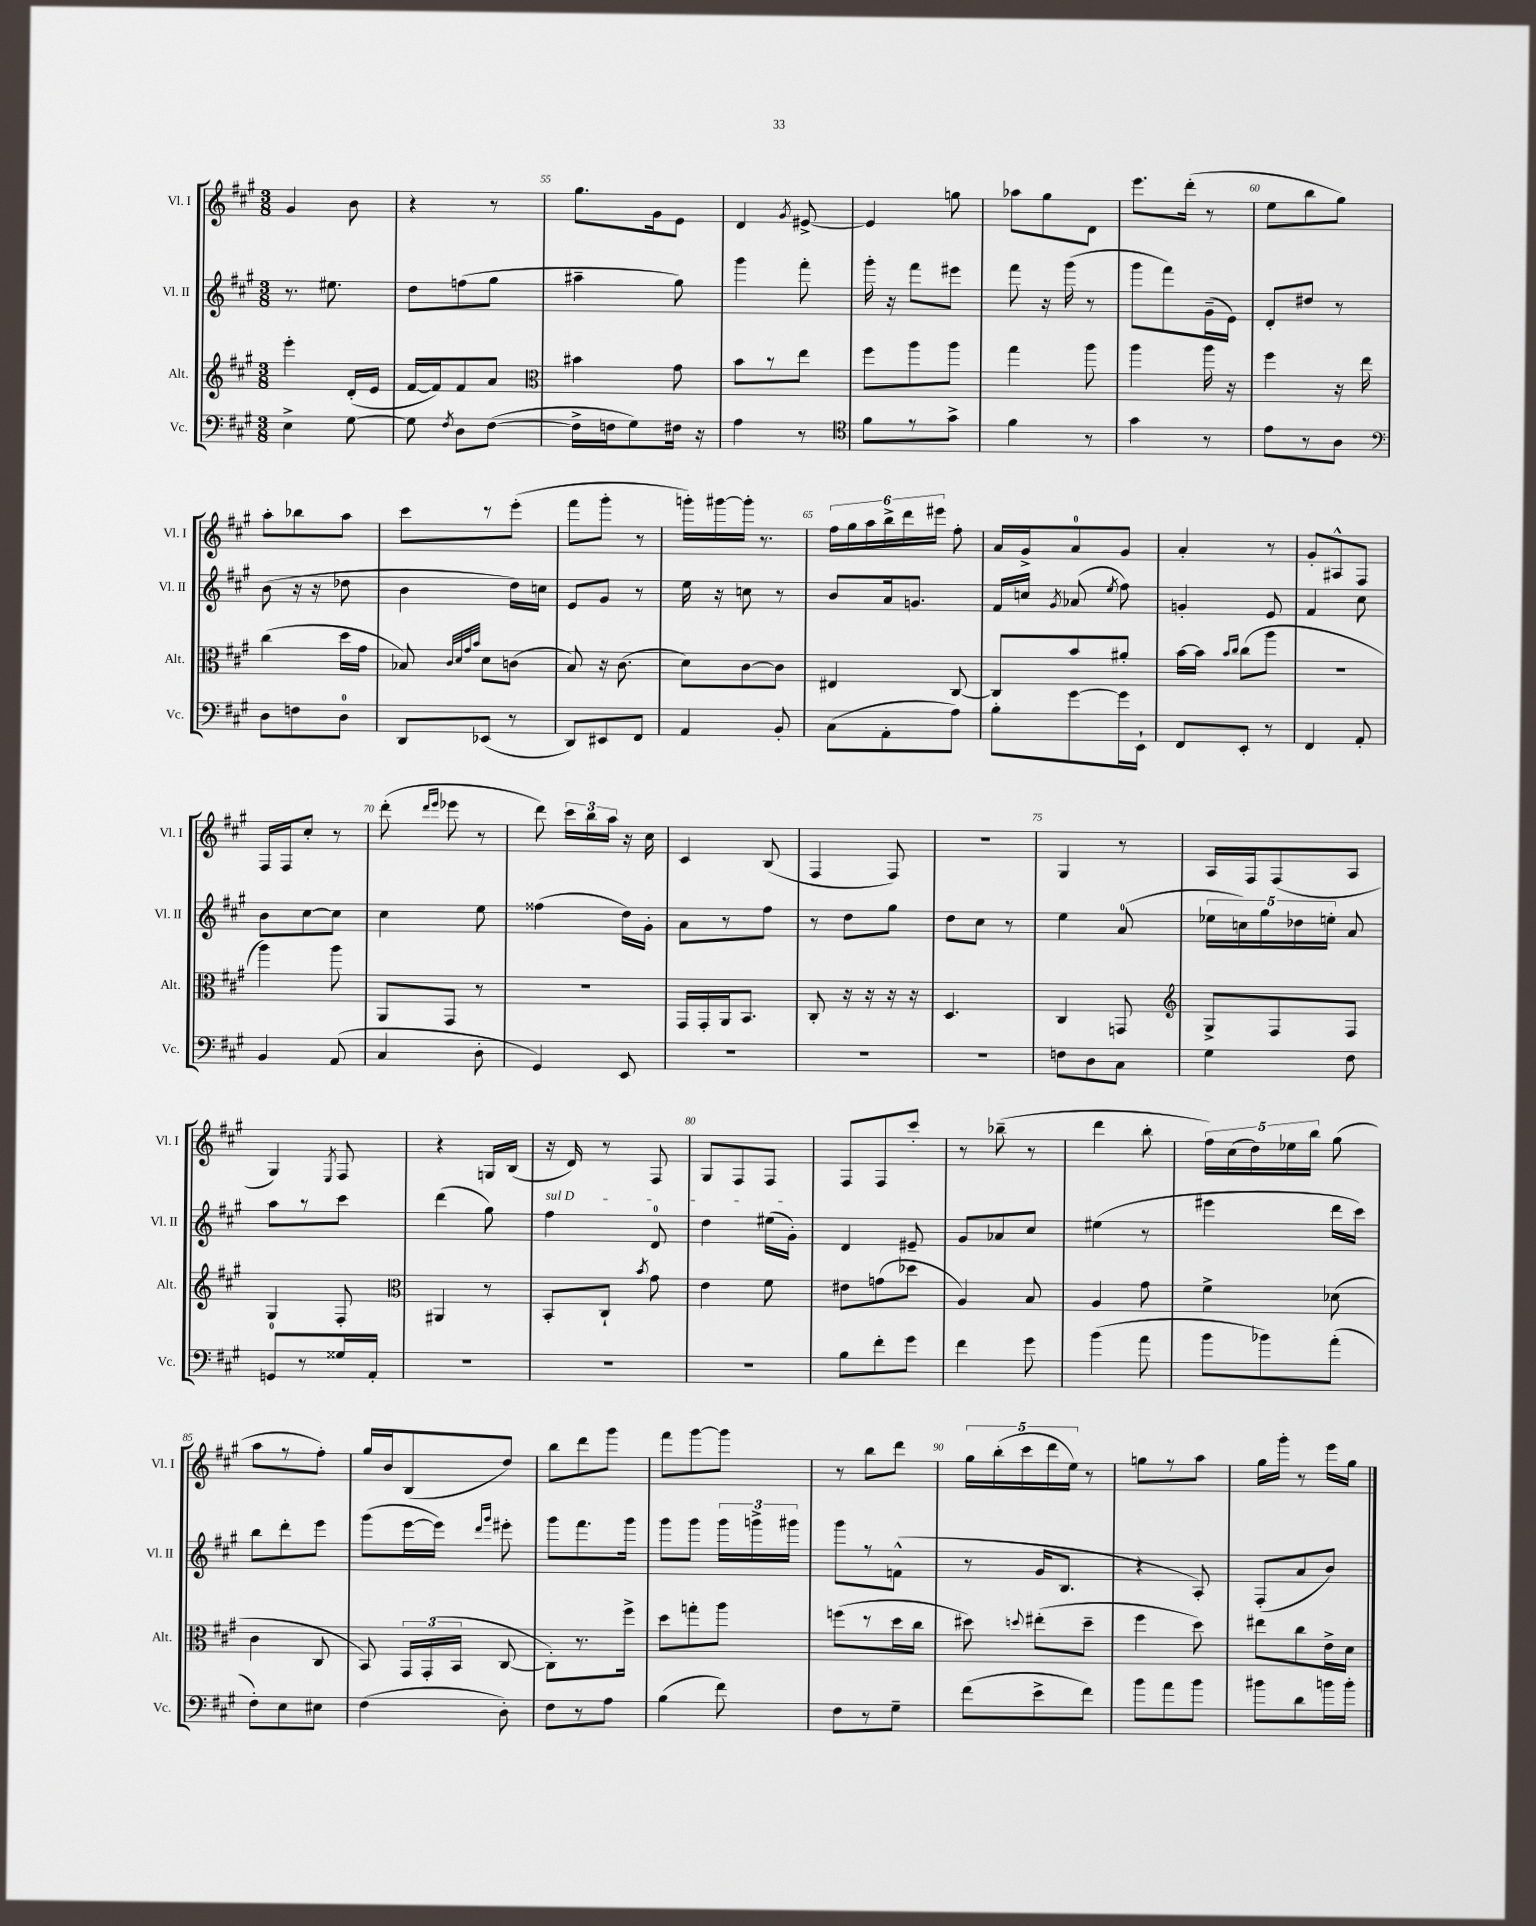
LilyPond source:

<<
\new StaffGroup <<
\new Staff = "s0" \with { instrumentName = "Vl. I" shortInstrumentName = "Vl. I" } {
    \clef treble \key a \major \numericTimeSignature \time 3/8
    \autoBeamOff gis'4 b'8 |
    r4 r8 |
    gis''8.[ gis'16 e'8] |
    d'4 \acciaccatura { gis'8 } eis'8~-> |
    eis'4 g''8 |
    aes''8[ gis''8 d'8] |
    e'''8.[ d'''16]-.( r8 |
    e''8[ b''8 gis''8]) |
    a''8[-. bes''8 a''8] |
    cis'''8[ r8 e'''8]-.( |
    fis'''8[ gis'''8]-. r8 |
    g'''16[-.) gis'''16~ gis'''16]-. r8. |
    \tuplet 6/4 { fis''16[ gis''16 a''16 b''16-> d'''16 eis'''16] } fis''8-. |
    a'16[ gis'16-> a'8-0 gis'8] |
    a'4-. r8 |
    gis'8[-. ais8-^ fis8] |
    fis16[ fis16 cis''8]-. r8 |
    d'''8-.( \grace { d'''16[ e'''16] } ees'''8 r8 |
    d'''8) \tuplet 3/2 { cis'''16[ b''16 a''16] } r16 cis''16 |
    cis'4 b8( |
    fis4 fis8) |
    r4. |
    gis4 r8 |
    a16[ fis16 fis8( a8] |
    gis4) \acciaccatura { e8 } fis8 |
    r4 g16[ b16]( |
    r16 d'16) r8 fis8 |
    gis8[ fis8 fis8] |
    fis8[ fis8 cis'''8]-. |
    r8 bes''8--( r8 |
    d'''4 b''8-. |
    \tuplet 5/4 { fis''16[) cis''16( d''16) ees''16 b''16] } gis''8( |
    a''8[ r8 fis''8]-.) |
    gis''16[ b'16 b8( d''8]) |
    b''8[ d'''8 gis'''8] |
    fis'''8[ gis'''8~ gis'''8] |
    r8 b''8[ d'''8] |
    \tuplet 5/4 { gis''16[ b''16-.( cis'''16 d'''16 e''16]) } r8 |
    g''8[ r8 a''8] |
    gis''16[ gis'''16]-. r8 e'''16[ gis''16] \bar "|." |
}
\new Staff = "s1" \with { instrumentName = "Vl. II" shortInstrumentName = "Vl. II" } {
    \clef treble \key a \major \numericTimeSignature \time 3/8
    \autoBeamOff r8. eis''8. |
    d''8[ f''8( gis''8] |
    ais''4-- gis''8) |
    gis'''4 fis'''8-. |
    gis'''16-. r16 fis'''8[ eis'''8] |
    fis'''8 r16 gis'''16( r8 |
    gis'''8[ fis'''8) gis'16--( e'16]) |
    d'8[-. dis''8] r8 |
    b'8( r16 r16 des''8 |
    b'4 d''16[) c''16] |
    e'8[ gis'8] r8 |
    e''16 r16 c''8 r8 |
    b'8[ a'16 g'8.] |
    fis'16[ c''16] \acciaccatura { gis'8 } aes'8( \acciaccatura { e''8 } fis''8) |
    g'4-. e'8 |
    fis'4 cis''8 |
    b'8[ cis''8~ cis''8] |
    cis''4 e''8 |
    fisis''4( d''16[) gis'16]-. |
    a'8[ r8 fis''8] |
    r8 d''8[ gis''8] |
    d''8[ cis''8] r8 |
    e''4 a'8-0( |
    \tuplet 5/4 { ees''16[ c''16) gis''16 des''16 e''16]-. } a'8 |
    a''8[ r8 cis'''8] |
    d'''4( gis''8) |
    \once \override TextSpanner.bound-details.left.text = \markup { \italic "sul D" } fis''4\startTextSpan d'8-0 |
    d''4 eis''16[( gis'16]-.\stopTextSpan) |
    d'4 eis'8-- |
    gis'8[ aes'8 cis''8] |
    eis''4( r8 |
    eis'''4 d'''16[ cis'''16]) |
    b''8[ d'''8-. e'''8] |
    gis'''8[( e'''16~ e'''16]) \grace { d'''16[ gis'''16] } eis'''8-. |
    gis'''8[ fis'''8. gis'''16] |
    gis'''8[ gis'''8] \tuplet 3/2 { gis'''16[ g'''16-> gis'''16] } |
    gis'''8[ r8 f'8]-^( |
    r8 gis'16[ b8.] |
    r4 a8-.) |
    fis8[-.( a'8 b'8]) \bar "|." |
}
\new Staff = "s2" \with { instrumentName = "Alt." shortInstrumentName = "Alt." } {
    \clef treble \key a \major \numericTimeSignature \time 3/8
    \autoBeamOff e'''4-. d'16[-.( e'16] |
    fis'16[~ fis'16) fis'8 a'8] |
    \clef alto bis'4 gis'8 |
    b'8[ r8 e''8] |
    fis''8[ a''8 a''8] |
    gis''4 a''8 |
    a''4 a''16 r16 |
    fis''4 r16 e''16 |
    cis''4( d''16[ gis'16] |
    bes8) \grace { cis'32[ d'32 gis'32 b'32] } d'8[ c'8]( |
    b8) r16 cis'8.( |
    d'8[) cis'8~ cis'8] |
    eis4 cis8~ |
    cis8[ b'8 ais'8]-. |
    b'16[~ b'16] \grace { b'16[ cis''16] } cis''8[( a''8] |
    r4. |
    a''4) a''8 |
    a,8[ gis,8] r8 |
    R4. |
    gis,16[ gis,16-. a,16 b,8.] |
    cis8-. r16 r16 r16 r16 |
    d4. |
    cis4 g,8 |
    \clef treble gis8[-> fis8 fis8] |
    gis4 fis8-. |
    \clef alto ais,4 r8 |
    b,8[-. cis8]-! \acciaccatura { b'8 } gis'8 |
    e'4 fis'8 |
    eis'8[ g'8( des''8] |
    a4) b8 |
    a4 gis'8 |
    fis'4-> des'8( |
    cis'4 cis8 |
    b,8) \tuplet 3/2 { gis,16[ gis,16-.( b,16] } cis8~ |
    cis8[-.) r8. fis''16]-> |
    d''8[ g''8-. a''8] |
    f''8[( r8 d''16 cis''16] |
    dis''8) \appoggiatura { d''8 } eis''8[-.( d''8]-- |
    fis''4 d''8) |
    eis''8[ cis''8 e'16-> d'16] \bar "|." |
}
\new Staff = "s3" \with { instrumentName = "Vc." shortInstrumentName = "Vc." } {
    \clef bass \key a \major \numericTimeSignature \time 3/8
    \autoBeamOff e4-> gis8~ |
    gis8 \acciaccatura { fis8 } d8[ fis8]~( |
    fis16[-> f16 gis8) fis16] r16 |
    a4 r8 |
    \clef tenor fis'8[ r8 gis'8]-> |
    fis'4 r8 |
    gis'4 r8 |
    e'8[ r8 a8] |
    \clef bass d8[ f8 d8]-0 |
    d,8[ ees,8]( r8 |
    d,8[) eis,8 fis,8] |
    a,4 b,8-. |
    cis8[( a,8-. a8]) |
    b8[-. gis'8~ gis'16 e,16]-! |
    fis,8[ e,8]-. r8 |
    fis,4 a,8-. |
    b,4 a,8( |
    cis4 d8-. |
    gis,4) e,8 |
    R4. |
    R4. |
    R4. |
    f8[ d8 cis8] |
    gis4 fis8 |
    g,8[-0 r8 gisis16 a,16]-. |
    R4. |
    R4. |
    R4. |
    b8[ fis'8-. gis'8] |
    fis'4 gis'8 |
    b'4( a'8 |
    b'8[ bes'8) a'8]-.( |
    fis8[-.) e8 eis8] |
    fis4( d8-.) |
    fis8[ r8 a8] |
    b4( fis'8) |
    fis8[ r8 gis8]-- |
    fis'8[( e'8-> fis'8]) |
    b'8[ a'8 b'8] |
    bis'8[ d'8 b'16 b'16]-. \bar "|." |
}
>>
>>
\layout { \context { \Score currentBarNumber = #53 \override BarNumber.break-visibility = ##(#f #t #t) barNumberVisibility = #(every-nth-bar-number-visible 5) } }
